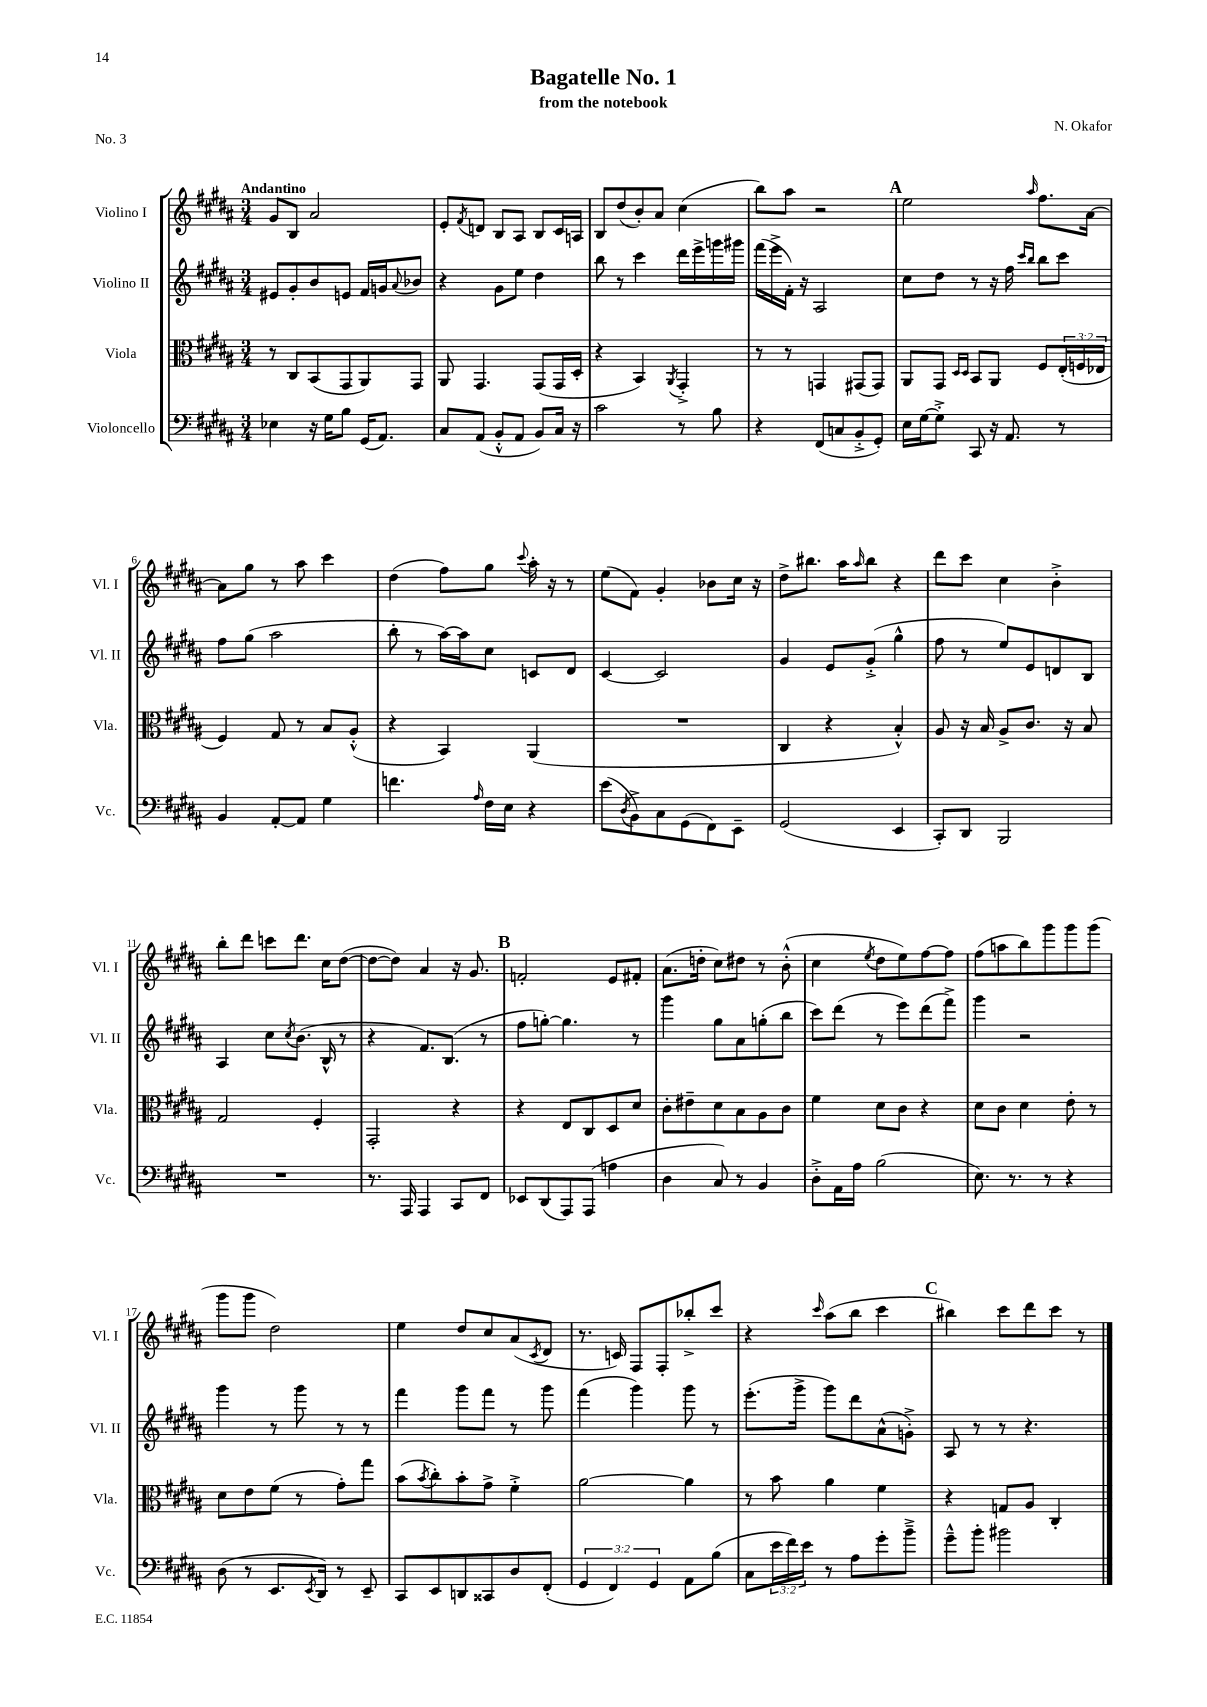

**kern	**kern	**kern	**kern
*staff4	*staff3	*staff2	*staff1
*clefF4	*clefC3	*clefG2	*clefG2
*k[f#c#g#d#a#]	*k[f#c#g#d#a#]	*k[f#c#g#d#a#]	*k[f#c#g#d#a#]
*M3/4	*M3/4	*M3/4	*M3/4
4E-	8r	8e#	8g#
.	8C#	8g#'	8B
16r	(8BB	8b	2a#
16G#	.	.	.
8B	8GG#	8e	.
(16GG#	8AA#)	16f#	.
8.AA#)	.	16g	.
.	.	8qqa#	.
.	8GG#	8b-	.
=	=	=	=
8C#	8AA#	4r	8e'
.	.	.	8qf#
(8AA#	4.GG#	.	8d
8BB'^^	.	8g#	8B
8AA#	.	8ee	8A#
8BB)	(8GG#	4dd#	8B
16C#	16GG#	.	16c#
16r	16D#'	.	16A
=	=	=	=
2c#	4r	8bb	8B
.	.	8r	(8dd#
.	4BB)	4ccc#	8b')
.	.	.	8a#
.	8qAA#	.	.
8r	4GG#'^	16ddd#	(4cc#
.	.	16eee^	.
8B	.	16ggg	.
.	.	16ggg#	.
=	=	=	=
4r	8r	(16fff#	8bb)
.	.	16eee^	.
.	8r	16f#')	8aa#
.	.	16r	.
(8FF#	4GG	2A#	2r
8C	.	.	.
8BB'^	(8GG#	.	.
8GG#')	8GG#)	.	.
=	=	=	=
16E	8AA#	8cc#	2ee
[16G#	.	.	.
8G#'^]	8GG#	8dd#	.
.	16qqD#	.	.
.	16qqD#	.	.
8CC#	8BB	8r	.
16r	8AA#	16r	.
8.AA#	.	16ff#	.
.	.	16qqccc#	.
.	.	16qqbb	16qqaa#
.	8F#	8bb	8.ff#
8r	(24E'	8ccc#	.
.	24F	.	.
.	.	.	[16a#
.	24E-	.	.
=	=	=	=
4BB	4F#)	8ff#	8a#]
.	.	(8gg#	8gg#
[8AA#'	8G#	2aa#	8r
8AA#]	8r	.	8aa#
4G#	8B	.	4ccc#
.	(8A#'^^	.	.
=	=	=	=
4.f	4r	8bb'	(4dd#
.	.	8r	.
.	4BB)	[16aa#)	8ff#)
.	.	16aa#]	.
16qqA#	.	.	.
16F#	.	8cc#	8gg#
16E	.	.	.
.	.	.	8qqccc#
4r	(4AA#	8c	16aa#'
.	.	.	16r
.	.	8d#	8r
=	=	=	=
(8e	2.r	[4c#	(8ee
8qD#	.	.	.
8BB^)	.	.	8f#)
8C#	.	2c#]	4g#'
(8GG#	.	.	.
8FF#)	.	.	8b-
8EE~	.	.	16cc#
.	.	.	16r
=	=	=	=
(2GG#	4C#	4g#	8dd#^
.	.	.	8.bb#
.	4r	8e	.
.	.	.	16aa#
.	.	.	16qqaa#
.	.	(8g#'^	8bb#
4EE	4B'^^)	4gg#^^	4r
=	=	=	=
8CC#')	8A#	8ff#	8ddd#
8DD#	16r	8r	8ccc#
.	16B	.	.
2BBB	8A#^	8ee)	4cc#
.	8.c#	8e	.
.	.	8d	4b'^
.	16r	.	.
.	8B	8B	.
=	=	=	=
2.r	2G#	4A#	8bb'
.	.	.	8ddd#
.	.	8cc#	8ccc
.	.	8qcc#	.
.	.	(8.b	8.ddd#
.	4F#'	.	.
.	.	16B^^	16cc#
.	.	8r	([8dd#
=	=	=	=
8.r	2GG#'	4r	8dd#_
.	.	.	8dd#])
16AAA#	.	.	.
4AAA#	.	8.f#)	4a#
.	.	(8.B	.
8CC#	4r	.	16r
.	.	.	8.g#
8FF#	.	8r	.
=	=	=	=
8EE-	4r	8ff#	2f'
(8DD#	.	[8gg')	.
8AAA#)	8E	4.gg]	.
(8AAA#	8C#	.	.
4A	8D#	.	8e
.	8d#	8r	8f#'
=	=	=	=
4D#	8c#'	4ggg#	(8.a#
.	8e#~	.	.
.	.	.	16dd'
8C#)	8d#	8gg#	8cc#)
8r	8B	8a#	8dd#
4BB	8A#	(8gg'	8r
.	8c#	8bb	(8b'^^
=	=	=	=
8D#'^	4f#	8ccc#)	4cc#
16AA#	.	(8ddd#	.
16A#	.	.	.
.	.	.	8qee
(2B	8d#	8r	8dd#
.	8c#	8eee)	8ee)
.	4r	(8ddd#	[8ff#
.	.	8fff#^)	8ff#]
=	=	=	=
8.E)	8d#	4ggg#	(8ff#
.	8c#	.	8aa
8.r	.	.	.
.	4d#	2r	8bb)
8r	.	.	8ggg#
4r	8e'	.	8ggg#
.	8r	.	(8ggg#
=	=	=	=
(8D#	8d#	4ggg#	8ggg#
8r	8e	.	8ggg#
8.EE	(8f#	8r	2dd#)
.	8r	8ggg#	.
8qEE	.	.	.
16DD#)	.	.	.
8r	8g#')	8r	.
8EE~	8gg#	8r	.
=	=	=	=
8CC#	(8b	4fff#	4ee
.	8qb	.	.
8EE	8cc#')	.	.
8DD	8b'	8ggg#	8dd#
8CC##	8g#^	8fff#	8cc#
8D#	4f#'^	8r	(8a#
.	.	.	8qc#
(8FF#'	.	8ggg#	8d#
=	=	=	=
6GG#	[2a#	(4fff#	8.r
6FF#)	.	.	.
.	.	.	16c)
.	.	4ggg#)	8F#
6GG#	.	.	.
.	.	.	8F#'
8AA#	4a#]	8ggg#	8bb-'^
(8B	.	8r	8ccc#
=	=	=	=
8C#	8r	(8.eee'	4r
24e	8b	.	.
24f#)	.	.	.
.	.	16ggg#^	.
24e	.	.	.
.	.	.	16qqccc#
8r	4a#	8ggg#)	(8aa#
8A#	.	8ddd#	8bb
8g#'	4f#	(8a#^^	4ccc#
8b~^	.	8g'^)	.
=	=	=	=
8g#~^^	4r	8A#	4bb#)
8b'	.	8r	.
2b#	8G	8r	8ccc#
.	8A#	4.r	8ddd#
.	4C#'	.	8ccc#
.	.	.	8r
==	==	==	==
*-	*-	*-	*-
